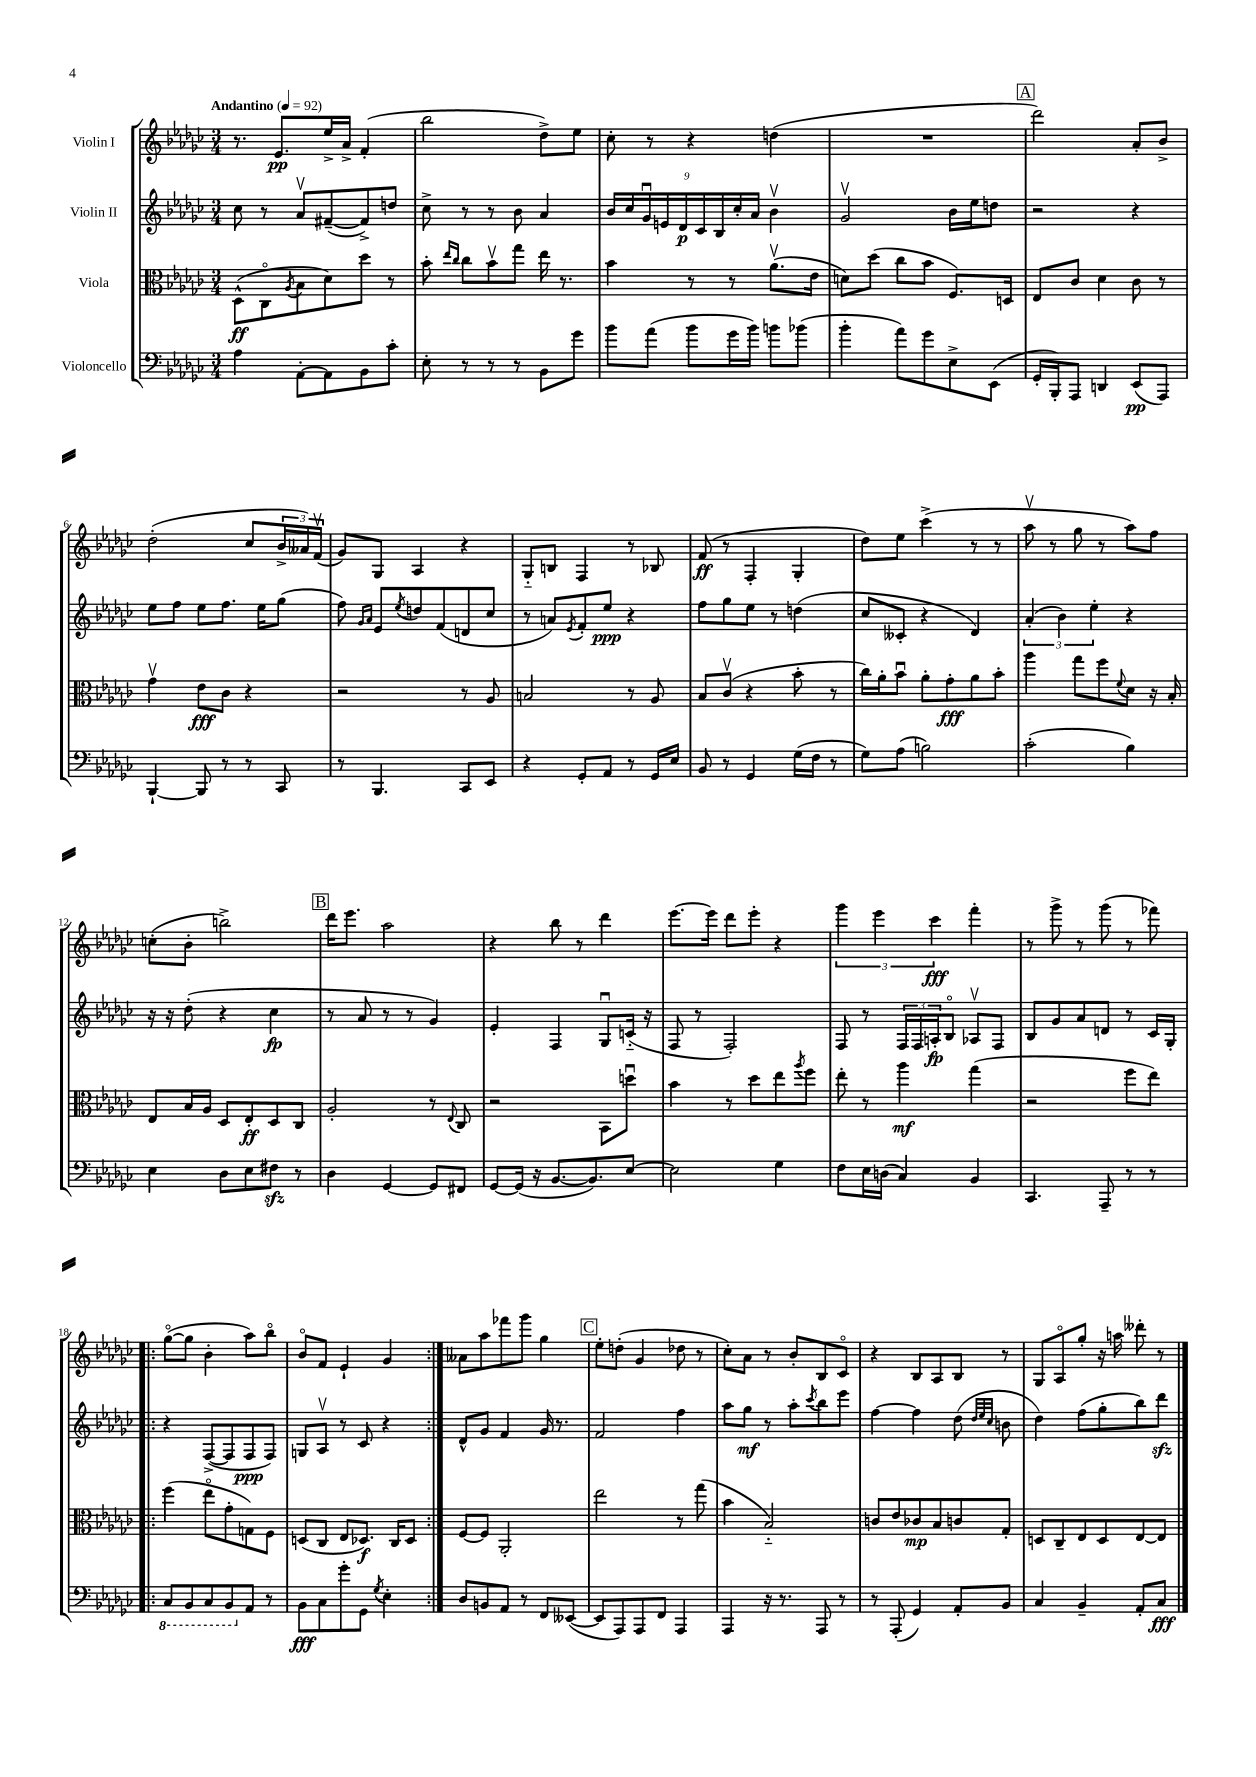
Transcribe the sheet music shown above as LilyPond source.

<<
\new StaffGroup <<
\new Staff = "s0" \with { instrumentName = "Violin I" } {
    \clef treble \key ges \major \numericTimeSignature \time 3/4 \tempo "Andantino" 4 = 92
    r8. ees'8.\pp ees''16-> aes'16-> f'4-.( |
    bes''2 des''8->) ees''8 |
    ces''8-. r8 r4 d''4( |
    R2. |
    \mark \markup { \box "A" } des'''2) aes'8-. bes'8-> |
    des''2-.( ces''8 \tuplet 3/2 { bes'16-> aeses'16) f'16\upbow( } |
    ges'8) ges8 aes4 r4 |
    ges8-_ b8 f4 r8 bes8 |
    f'8\ff( r8 f4-. ges4-. |
    des''8) ees''8 ces'''4->( r8 r8 |
    aes''8\upbow r8 ges''8 r8 aes''8) f''8 |
    c''8-.( bes'8-. b''2->) |
    \mark \markup { \box "B" } des'''16 ees'''8. aes''2 |
    r4 bes''8 r8 des'''4 |
    ees'''8.~ ees'''16 des'''8 ees'''8-. r4 |
    \tuplet 3/2 { ges'''4 ees'''4 ces'''4\fff } f'''4-. |
    r8 ges'''8-> r8 ges'''8( r8 fes'''8) |
    \repeat volta 2 { ges''8~\flageolet( ges''8 bes'4-. aes''8) bes''8\flageolet |
    bes'8\flageolet f'8 ees'4-! ges'4 | }
    aeses'8 aes''8 fes'''8 ges'''8 ges''4 |
    \mark \markup { \box "C" } ees''8-. d''8-.( ges'4 des''8 r8 |
    ces''8-.) aes'8 r8 bes'8-. bes8 ces'8\flageolet |
    r4 bes8 aes8 bes8 r8 |
    ges8 aes8\flageolet ges''8-. r16 a''16 deses'''8-. r8 \bar "|." |
}
\new Staff = "s1" \with { instrumentName = "Violin II" } {
    \clef treble \key ges \major \numericTimeSignature \time 3/4
    ces''8 r8 aes'8\upbow fis'8~--( fis'8->) d''8 |
    ces''8-> r8 r8 bes'8 aes'4 |
    \tuplet 9/8 { bes'16 ces''16 ges'16\downbow e'16 des'16\p ces'16 bes16 ces''16-. aes'16 } bes'4\upbow |
    ges'2\upbow bes'16 ees''16 d''8 |
    \mark \markup { \box "A" } r2 r4 |
    ees''8 f''8 ees''8 f''8. ees''16 ges''8( |
    f''8) \grace { ges'16 aes'16 } ees'8 \acciaccatura { ees''8 } d''8 f'8( d'8 ces''8 |
    r8 a'8) \acciaccatura { ees'8 } f'8-. ees''8\ppp r4 |
    f''8 ges''8 ees''8 r8 d''4( |
    ces''8 ceses'8-. r4 des'4) |
    \tuplet 3/2 { aes'4-.( bes'4) ees''4-. } r4 |
    r16 r16 des''8-.( r4 ces''4\fp |
    \mark \markup { \box "B" } r8 aes'8 r8 r8 ges'4) |
    ees'4-. f4 ges8\downbow c'16-_( r16 |
    f8 r8 f2-.) |
    f8 r8 \tuplet 3/2 { f16 f16 a16-.\fp } bes8\flageolet aes8\upbow f8 |
    bes8 ges'8 aes'8 d'8 r8 ces'16 ges16-. |
    \repeat volta 2 { r4 f8~->( f8 f8\ppp f8) |
    g8 aes8\upbow r8 ces'8 r4 | }
    des'8-^ ges'8 f'4 ges'16 r8. |
    \mark \markup { \box "C" } f'2 f''4 |
    aes''8 ges''8\mf r8 aes''8-. \acciaccatura { ces'''8 } bes''8 ees'''8 |
    f''4~ f''4 des''8( \grace { des''32 ees''32 ces''32 } b'8 |
    des''4) f''8( ges''8-. bes''8) des'''8\sfz \bar "|." |
}
\new Staff = "s2" \with { instrumentName = "Viola" } {
    \clef alto \key ges \major \numericTimeSignature \time 3/4
    des8-^\ff( ces8\flageolet \acciaccatura { aes8 } bes8 des'8) des''8 r8 |
    bes'8-. \grace { ees''16 ces''16 } ces''8 bes'8\upbow ges''8 ees''16 r8. |
    bes'4 r8 r8 aes'8.\upbow( ees'16 |
    d'8) des''8( ces''8 bes'8 f8.) d16 |
    \mark \markup { \box "A" } ees8 ces'8 des'4 ces'8 r8 |
    ges'4\upbow ees'8\fff ces'8 r4 |
    r2 r8 aes8 |
    b2 r8 aes8 |
    bes8 ces'8\upbow( r4 bes'8-. r8 |
    ces''16) aes'16-. bes'8\downbow aes'8-. ges'8-.\fff aes'8 bes'8-. |
    aes''4 ges''8 f''8 \appoggiatura { f'8 } des'8 r16 bes16-. |
    ees8 bes16 aes16 des8 ees8-.\ff des8 ces8 |
    \mark \markup { \box "B" } aes2-. r8 \appoggiatura { ees8 } ces8 |
    r2 bes,8 d''8\downbow |
    bes'4 r8 des''8 ees''8 \acciaccatura { aes''8 } f''8 |
    ees''8-. r8 aes''4\mf ges''4( |
    r2 f''8 ees''8) |
    \repeat volta 2 { f''4( ees''8\flageolet ges'8-. g8) f8 |
    d8( ces8 ees8 des8.\f) ces16 des8 | }
    f8~ f8 aes,2-. |
    \mark \markup { \box "C" } ees''2 r8 ges''8( |
    bes'4 bes2-_) |
    c'8 ees'8 ces'8\mp bes8 c'8 ges8-. |
    d8 ces8-- ees8 d8 ees8~ ees8 \bar "|." |
}
\new Staff = "s3" \with { instrumentName = "Violoncello" } {
    \clef bass \key ges \major \numericTimeSignature \time 3/4
    aes4 aes,8~-. aes,8 bes,8 ces'8-. |
    ees8-. r8 r8 r8 bes,8 ges'8 |
    bes'8 aes'8( bes'8 ges'16 bes'16) b'8 bes'8( |
    bes'4-. aes'8) ges'8 ees8-> ees,8( |
    \mark \markup { \box "A" } ges,16-. bes,,16-.) aes,,8 d,4 ees,8\pp( aes,,8) |
    bes,,4~-! bes,,8 r8 r8 ces,8 |
    r8 bes,,4. ces,8 ees,8 |
    r4 ges,8-. aes,8 r8 ges,16 ees16 |
    bes,8 r8 ges,4 ges16( f16 r8 |
    ges8) aes8( b2) |
    ces'2-.( bes4) |
    ees4 des8 ees8 fis8\sfz r8 |
    \mark \markup { \box "B" } des4 ges,4~ ges,8 fis,8 |
    ges,8~ ges,16( r16 bes,8.~ bes,8.) ees8~ |
    ees2 ges4 |
    f8 ees16 d16( ces4) bes,4 |
    ces,4. aes,,8-- r8 r8 |
    \repeat volta 2 { \ottava #-1 ces,8 bes,,8 ces,8 bes,,8 \ottava #0 aes,8 r8 |
    bes,8\fff ces8 ges'8-. ges,8 \acciaccatura { ges8 } ees4-. | }
    des8 b,8 aes,8 r8 f,8 eeses,8~( |
    \mark \markup { \box "C" } eeses,8 aes,,8) aes,,8 f,8 aes,,4 |
    aes,,4 r16 r8. aes,,8 r8 |
    r8 aes,,8-.( ges,4) aes,8-. bes,8 |
    ces4 bes,4-- aes,8-. ces8\fff \bar "|." |
}
>>
>>
